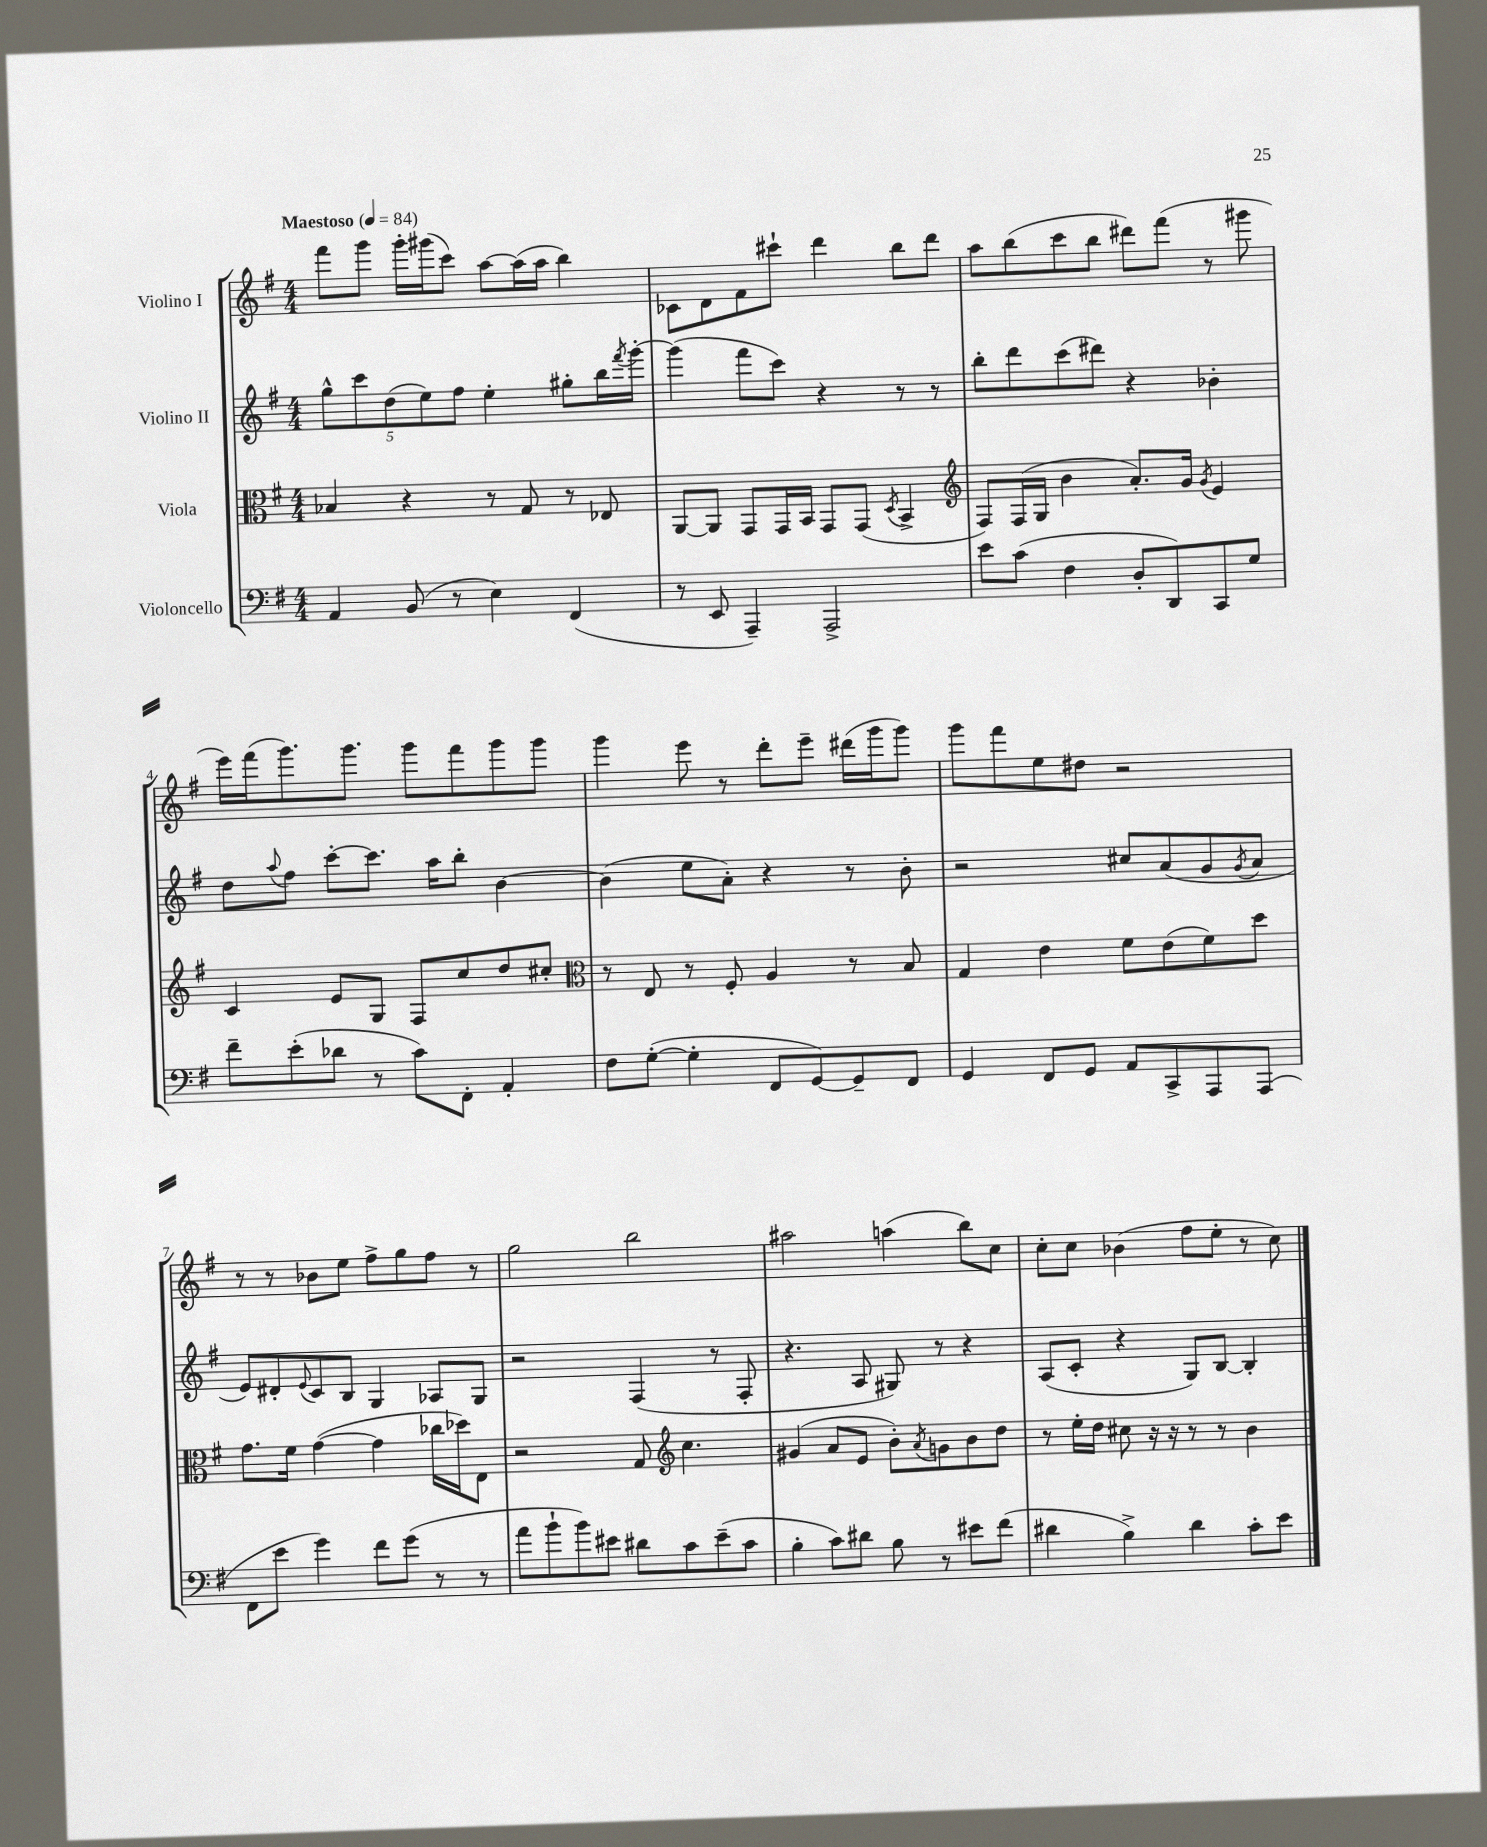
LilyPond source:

<<
\new StaffGroup <<
\new Staff = "s0" \with { instrumentName = "Violino I" } {
    \clef treble \key g \major \numericTimeSignature \time 4/4 \tempo "Maestoso" 4 = 84
    fis'''8 g'''8 g'''16-. gis'''16( c'''8) a''8~ a''16( a''16 b''4) |
    ces'8 d'8 fis'8 cis'''8-! d'''4 b''8 d'''8 |
    a''8 b''8( c'''8 b''8 dis'''8) fis'''8( r8 gis'''8 |
    e'''16) fis'''16( g'''8.) g'''8. g'''8 fis'''8 g'''8 g'''8 |
    g'''4 e'''8 r8 d'''8-. e'''8-- dis'''16( g'''16 g'''8) |
    g'''8 fis'''8 e''8 dis''8 r2 |
    r8 r8 bes'8 e''8 fis''8-> g''8 fis''8 r8 |
    g''2 b''2 |
    ais''2 a''4( b''8) c''8 |
    c''8-. c''8 bes'4( fis''8 e''8-. r8 c''8) \bar "|." |
}
\new Staff = "s1" \with { instrumentName = "Violino II" } {
    \clef treble \key g \major \numericTimeSignature \time 4/4
    \tuplet 5/4 { g''8-^ c'''8 d''8( e''8) fis''8 } e''4-. gis''8-. b''16 \acciaccatura { fis'''8 } g'''16~-. |
    g'''4( fis'''8 c'''8) r4 r8 r8 |
    b''8-. d'''8 c'''8( dis'''8) r4 bes'4-. |
    d''8 \appoggiatura { a''8 } fis''8 c'''8~-. c'''8. a''16 b''8-. b'4~ |
    b'4( e''8 a'8-.) r4 r8 b'8-. |
    r2 cis''8 a'8( g'8 \acciaccatura { g'8 } a'8 |
    e'8) dis'8-. \appoggiatura { e'8 } c'8 b8 g4 aes8 g8 |
    r2 fis4( r8 fis8-. |
    r4. a8 gis8) r8 r4 |
    a8( c'8-. r4 g8) b8~ b4-. \bar "|." |
}
\new Staff = "s2" \with { instrumentName = "Viola" } {
    \clef alto \key g \major \numericTimeSignature \time 4/4
    bes4 r4 r8 g8 r8 ees8 |
    a,8~ a,8 g,8 g,16 b,16 g,8 g,8( \acciaccatura { d8 } b,4-> |
    \clef treble fis8) fis16( g16 b'4 a'8.-.) g'16 \acciaccatura { g'8 } e'4 |
    c'4 e'8 g8 fis8 c''8 d''8 cis''8-. |
    \clef alto r8 e8 r8 fis8-. a4 r8 b8 |
    g4 e'4 fis'8 e'8( fis'8) d''8 |
    g'8. fis'16 g'4~( g'4 ces''16 des''16) e8 |
    r2 g8 \clef treble c''4. |
    gis'4( a'8 e'8 b'8-.) \acciaccatura { a'8 } g'8 b'8 d''8 |
    r8 e''16-. d''16 cis''8 r16 r16 r8 r8 b'4 \bar "|." |
}
\new Staff = "s3" \with { instrumentName = "Violoncello" } {
    \clef bass \key g \major \numericTimeSignature \time 4/4
    a,4 b,8( r8 e4) fis,4( |
    r8 e,8 a,,4--) a,,2-> |
    e'8 c'8( fis4 d8-. d,8) c,8 g8 |
    fis'8-- e'8-.( des'8 r8 c'8) fis,8-. a,4-. |
    fis8 g8~-.( g4-. fis,8 g,8~) g,8-- fis,8 |
    g,4 fis,8 g,8 a,8 c,8-> a,,8 a,,8( |
    fis,8 e'8 g'4) fis'8 g'8( r8 r8 |
    a'8 b'8-! b'8) eis'8 dis'8 c'8 eis'8--( c'8 |
    b4-. c'8) dis'8 b8 r8 eis'8 fis'8( |
    dis'4 b4->) dis'4 c'8-. e'8 \bar "|." |
}
>>
>>
